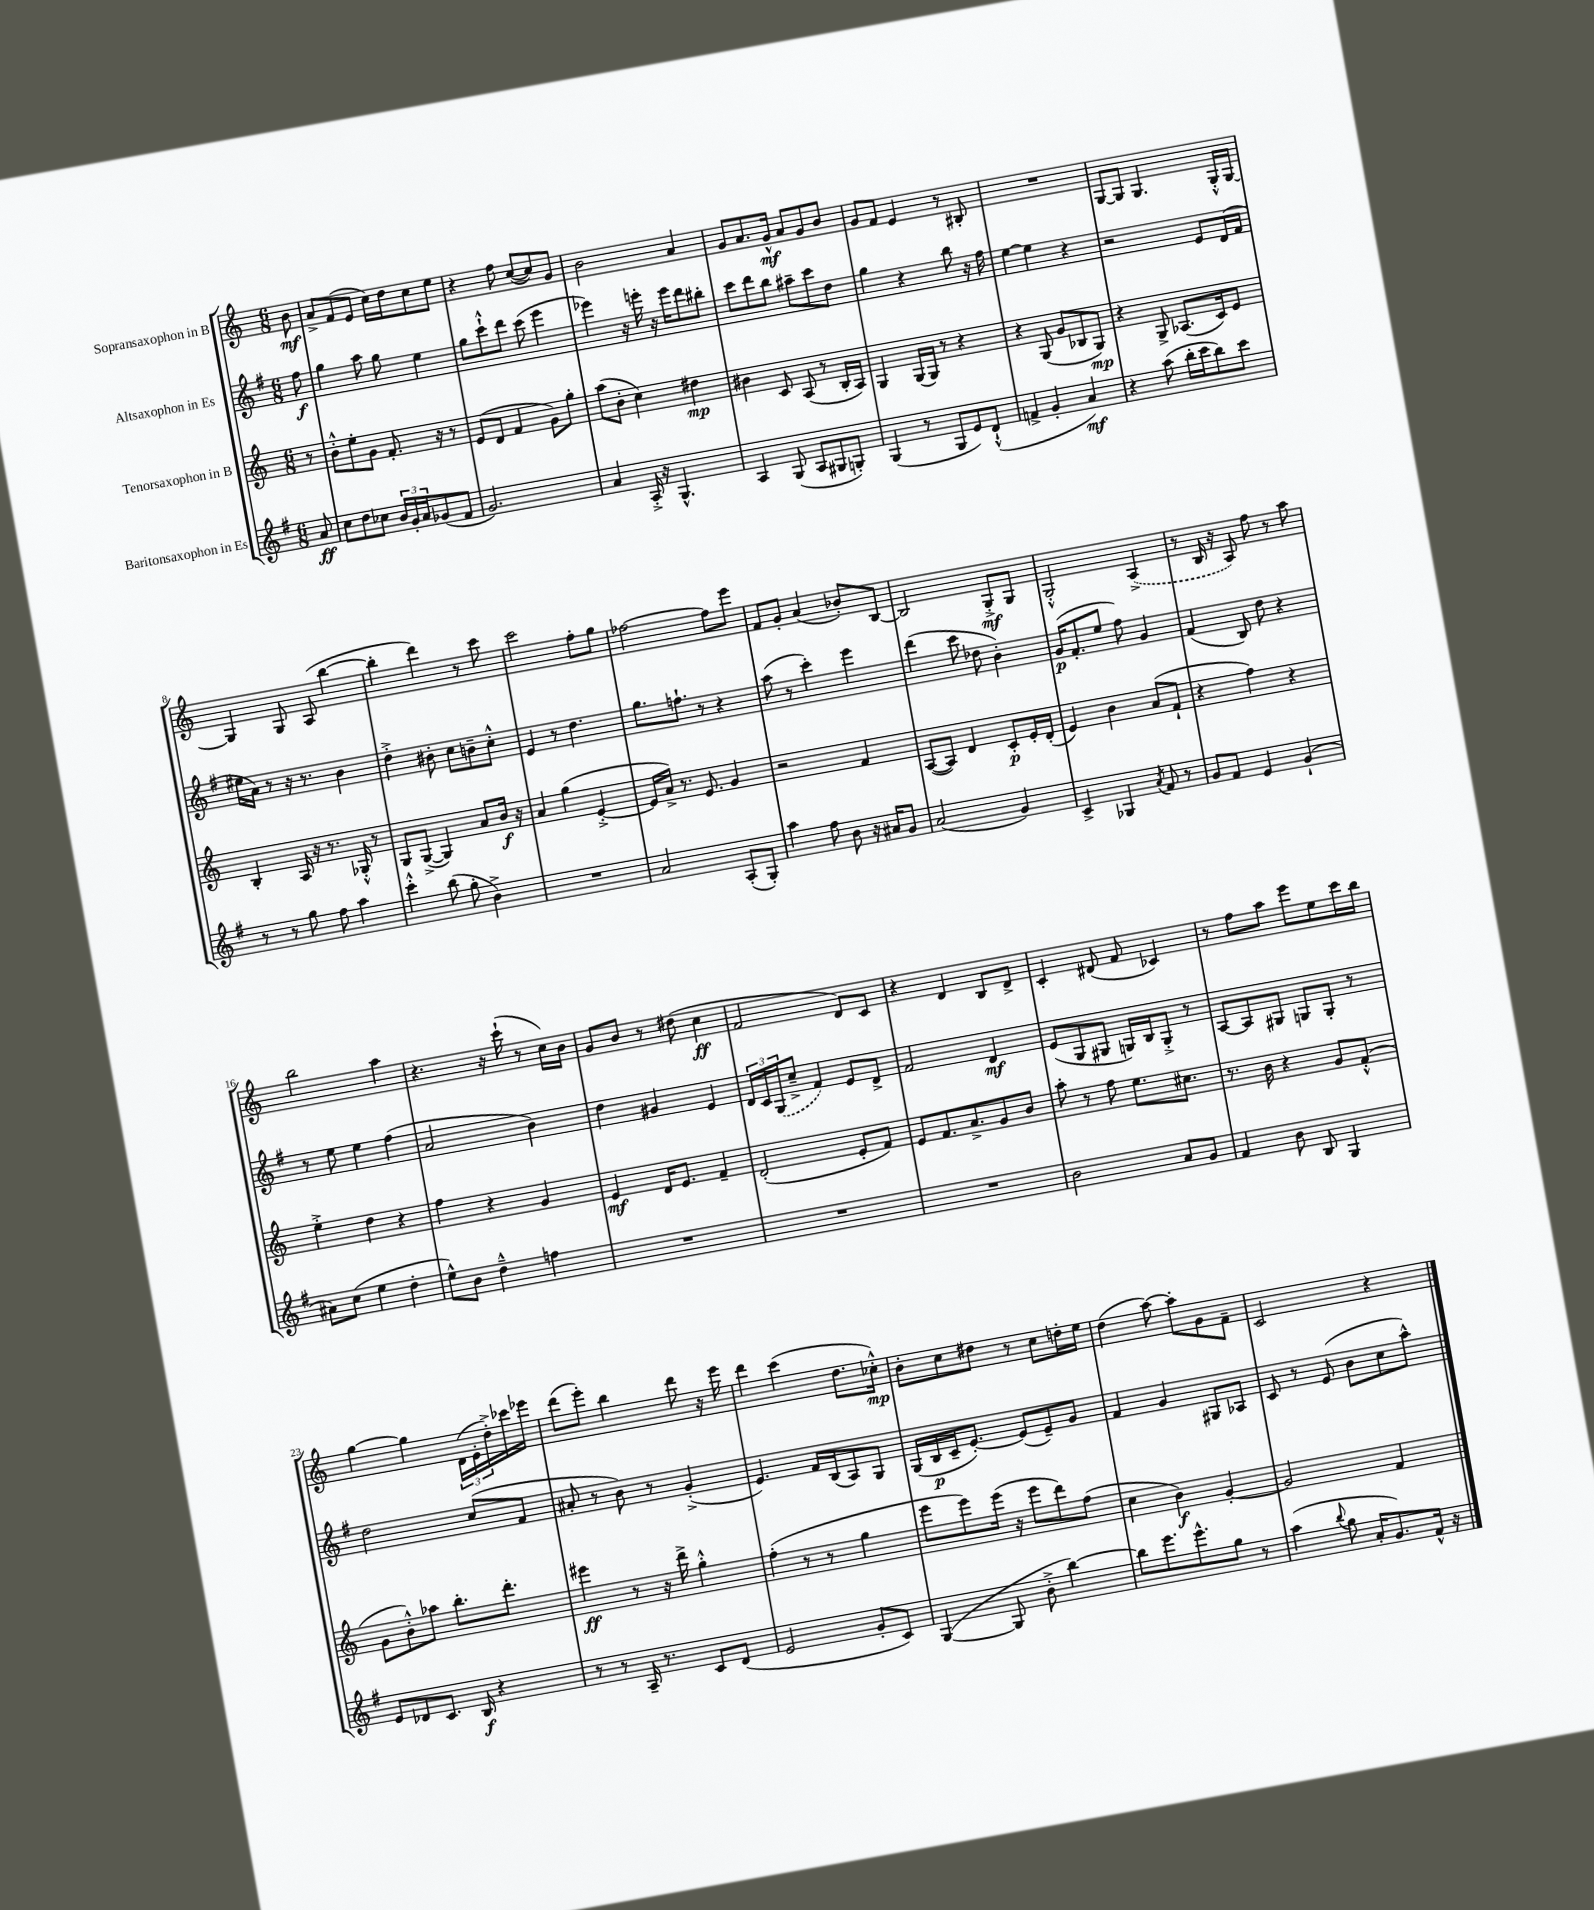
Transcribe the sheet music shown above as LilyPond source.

<<
\new StaffGroup <<
\new Staff = "s0" \with { instrumentName = "Sopransaxophon in B" } {
    \clef treble \key c \major \numericTimeSignature \time 6/8 \partial 8
    b'8\mf |
    a'8-> f'8( e'8 c''16) d''16 c''8 e''8 |
    r4 f''8 c''8~( c''8) g'8 |
    b'2 a'4 |
    g'8 a'8. g'16-^\mf a'8 g'8 b'8 |
    g'8 f'8 e'4 r8 bis8-. |
    R2. |
    g8~ g8 g4. g16-.-^ g16~ |
    g4 g8 a8( b''4~ |
    b''4-. d'''4) r8 c'''8 |
    c'''2 f''8-. g''8 |
    fes''2~ fes''8 e'''8 |
    f'8 g'8-. a'4( bes'8-.) b8~ |
    b2 g8-.->\mf g8 |
    g2-.-^ \once \slurDashed a4->( |
    r8 b16 r16 a8) f''8 r8 a''8 |
    b''2 a''4 |
    r4. r16 c'''16-!( r8 c''16) b'16 |
    g'8 b'8 r8 dis''8( c''4\ff |
    f'2 d'8) c'8 |
    r4 d'4 b8 d'8-> |
    c'4-. dis'8( f'8 ces'4) |
    r8 f''8 a''8 e'''8 e''8 c'''16 b''16 |
    g''4~ g''4 \tuplet 3/2 { d'16( e'16-. d''16-.->) } ces'''16 ees'''16 |
    d'''8( e'''8-.) b''4 d'''8 r16 e'''16 |
    d'''4 c'''4( d''8. ces''16-.-^\mp) |
    b'8-. c''8 dis''8 r8 c''8 d''16-. e''16 |
    d''4( a''8~) a''8-. g'8 f'8-- |
    c'2 r4 \bar "|." |
}
\new Staff = "s1" \with { instrumentName = "Altsaxophon in Es" } {
    \clef treble \key g \major \numericTimeSignature \time 6/8 \partial 8
    fis''8\f |
    g''4 a''8 g''8 e''4 |
    g''8 c'''8-!-^ d'''8 c'''8( e'''4 |
    ees'''4) r16 e'''16-. r16 e'''16 d'''8 bis''8-. |
    c'''8 d'''8 b''8 ais''8-- c'''8 d''8 |
    g''4 r4 b''8 r16 fis''16 |
    e''4~ e''4 r4 |
    r2 e'8 d'16( fis'16 |
    eis''16 a'16) r8 r16 r8. b'4 |
    d''4-.-> bis'8-. c''8 b'8-- c''8-.-^ |
    e'4 r8 d''4. |
    g''8. f''8.-! r8 r4 |
    a''8( r8 c'''4-.) e'''4 |
    d'''4( c'''8 des''8 b'4-.) |
    g'16\p( fis'8.-. e''8 fis''8) g'4 |
    fis'4( b8) d''8 r4 |
    r8 e''8 e''4 fis''4( |
    a'2 b'4) |
    d''4 gis'4 e'4 |
    \tuplet 3/2 { d'16 c'16 \once \slurDashed g16( } c''8---> fis'4) e'8 d'8-> |
    fis'2 d'4\mf |
    e'8( g8 gis8 g16) b16 g8-.-> r8 |
    a8~ a8 gis8 g8 g8-. r8 |
    d''2 c''8( fis'8 |
    ais'8-. r8 b'8) r8 g'4-.->( |
    e'4.) fis'16 b16( a8) g8 |
    g16( b16\p c'16-- e'8.~-.) e'8( e'8--) g'8 |
    fis'4 g'4 gis8 aes8 |
    c'8 r8 e'8( b'8 c''8 a''8-^) \bar "|." |
}
\new Staff = "s2" \with { instrumentName = "Tenorsaxophon in B" } {
    \clef treble \key c \major \numericTimeSignature \time 6/8 \partial 8
    r8 |
    b'8-.-^ e''8-. g'8 f'8.-. r16 r8 |
    e'8( d'8 f'4 g'8) g''8-. |
    a''8( b'8-. c''4) dis''4\mp |
    bis'4 c'8 a8( r8 b16-. a16) |
    g4 g16( g16) r8 r4 |
    r4 g8( g'8 bes8 g8\mp) |
    r4 g8-> aes8.( c'16) e'8 |
    b4-. a16 r16 r8. ges16-.-^ r8 |
    g8 g8~->( g4) a'8 b'16\f r16 |
    a'4 g''4( e'4~-.-> |
    e'16 a'16->) r8. e'8. g'4 |
    r2 f'4 |
    a8~( a8) d'4 c'8-.\p e'16-. d'16-.( |
    e'4) b'4 a'8( f'8-! |
    r4 f''4) r4 |
    e''4-.-> d''4 r4 |
    f''4 r4 g'4 |
    e'4\mf d'16 e'8. f'4-- |
    d'2-.( e'8-. f'8) |
    e'8 f'8. a'8.-> g'8 b'8 |
    a''8-. r8 f''8 e''8. cis''8. |
    r8. b'16 r4 g'8 f'8-.-^( |
    g'8 b'8-.-^) aes''8 b''8.-. d'''8.-. |
    eis'''4\ff r8 r16 d'''16-> g''4-.-^ |
    f''4-.( r8 r8 g''4 |
    e'''8 e'''8) e'''16( r16 e'''8 d'''8) f''8( |
    c''4 b'4\f) g'4~-. |
    g'2 f'4 \bar "|." |
}
\new Staff = "s3" \with { instrumentName = "Baritonsaxophon in Es" } {
    \clef treble \key g \major \numericTimeSignature \time 6/8 \partial 8
    a'8\ff |
    c''8 d''8 ces''8 \tuplet 3/2 { b'16 g'16-. a'16 } ges'8( fis'8 |
    g'2.) |
    a'4 a16-.-> r16 g4.-^ |
    a4 g8( a8 gis8 g8-.) |
    g4( r8 g8 e'8) d'8-!-^( |
    f'4-> g'4-. a'4\mf) |
    r4 a''8( b''16-. c'''16 b''8) c'''8 |
    r8 r8 g''8 fis''8 a''4 |
    c'''4-.-^ b''8( g''8-. b'4->) |
    R2. |
    a'2 a8-.( g8-.) |
    a''4 fis''8 b'8 r16 ais'16 g'8 |
    a'2( g'4) |
    c'4-> ges4 \acciaccatura { a'8 } fis'8 r8 |
    g'8 fis'8 e'4 g'4-!( |
    ais'8) c''8( e''4 d''4-. |
    e''8-^) b'8 d''4---^ f''4 |
    R2. |
    R2. |
    R2. |
    b'2 a'8 g'8 |
    fis'4 b'8 b8 g4 |
    e'8 des'8 c'8. b16\f r4 |
    r8 r8 a16-- r8. c'8 d'8( |
    e'2 g'8-. c'8) |
    g4~( g8 b'8-.-> b''4~) |
    b''8 e'''8. e'''8.-^ g''8 r8 |
    a''4( \appoggiatura { b''8 } g''8 a'16-. g'8.) fis'16-^ r16 \bar "|." |
}
>>
>>
